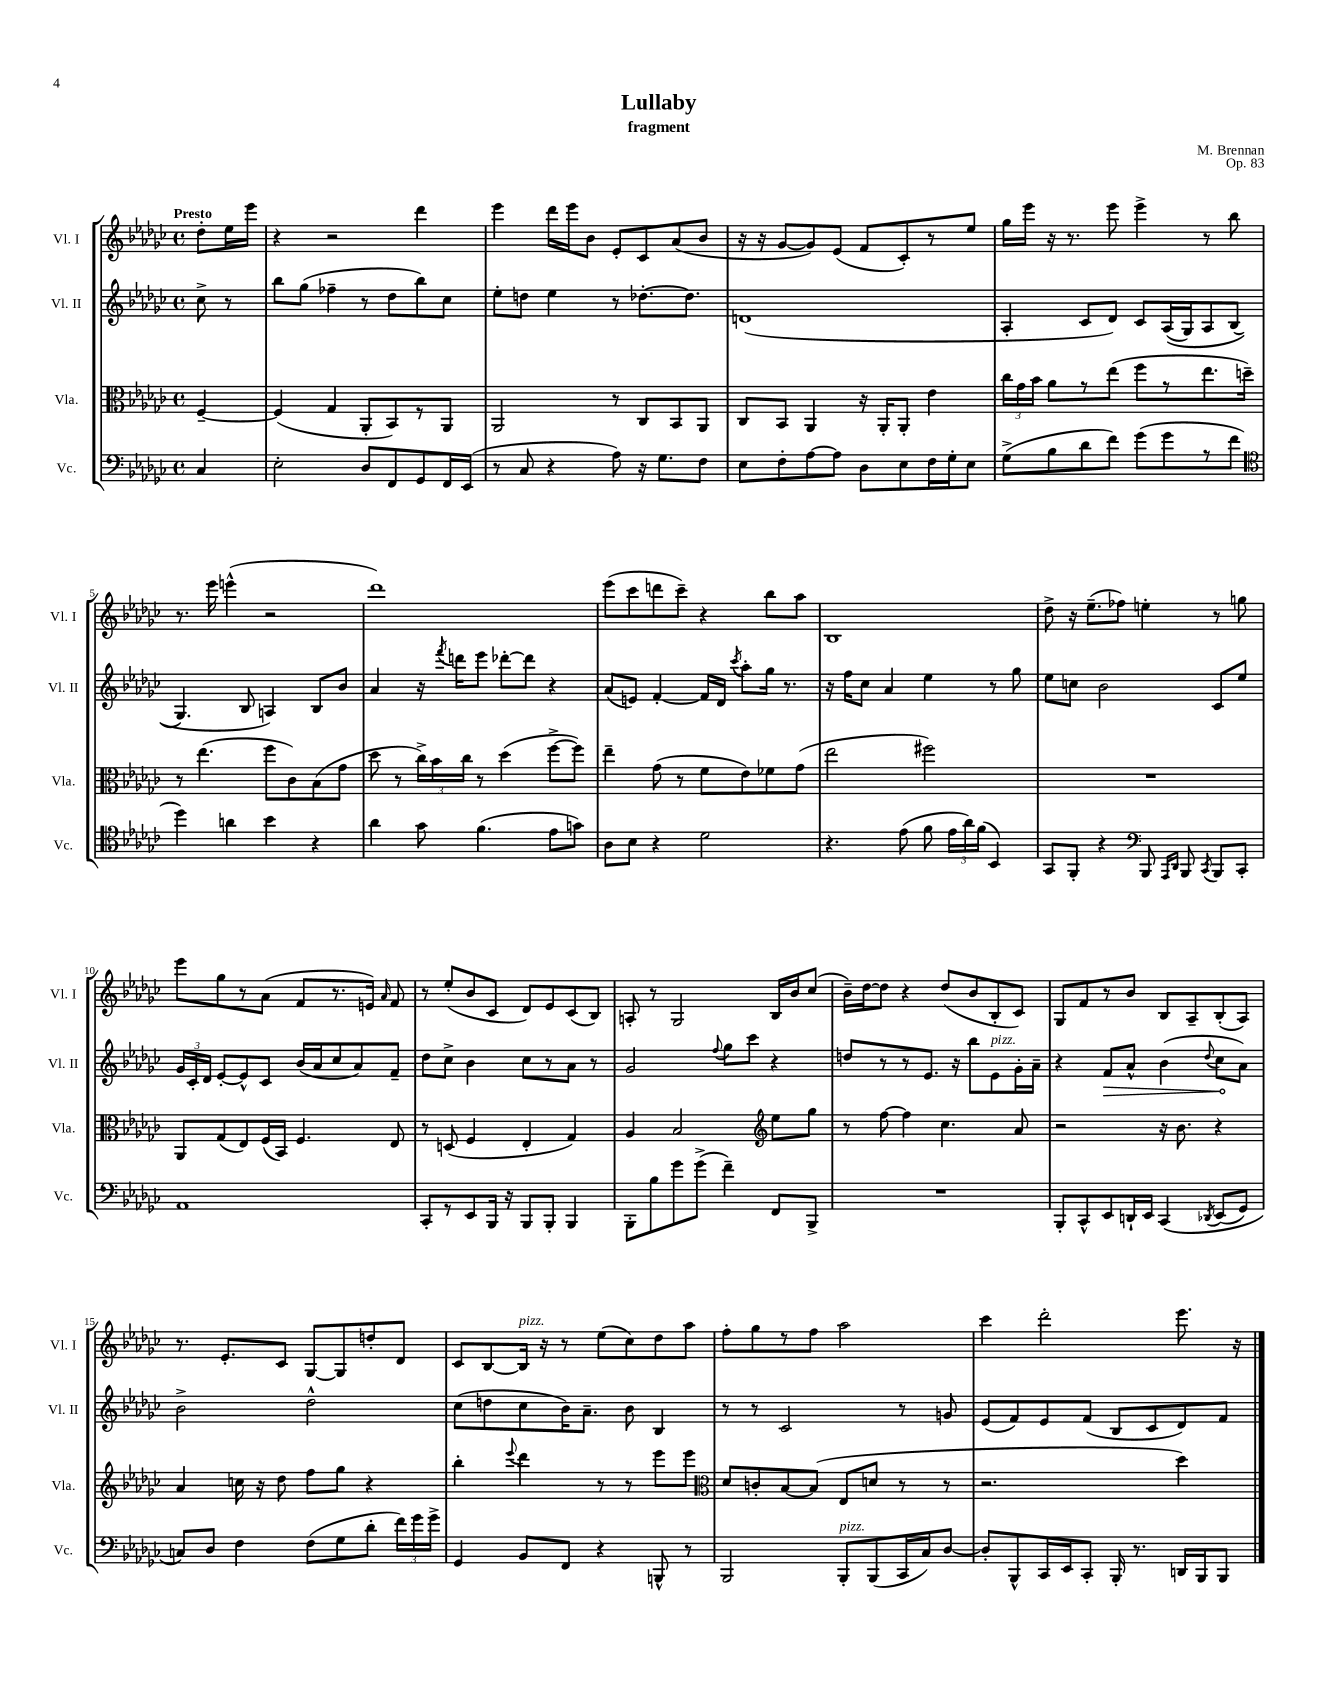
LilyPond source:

\header { title = "Lullaby" composer = "M. Brennan" subtitle = "fragment" opus = "Op. 83" }
<<
\new StaffGroup <<
\new Staff = "s0" \with { instrumentName = "Vl. I" shortInstrumentName = "Vl. I" } {
    \clef treble \key ges \major \defaultTimeSignature \time 4/4 \partial 4 \tempo "Presto"
    \autoBeamOff des''8[-. ees''16 ees'''16] |
    r4 r2 des'''4 |
    ees'''4 des'''16[ ees'''16 bes'8] ees'8[-. ces'8 aes'8( bes'8] |
    r16 r16 ges'8[~ ges'8) ees'8]( f'8[ ces'8-.) r8 ees''8] |
    ges''16[ ees'''16] r16 r8. ees'''8 ees'''4-> r8 bes''8 |
    r8. ees'''16 e'''4-^( r2 |
    des'''1) |
    ees'''8[( ces'''8 d'''8 ces'''8]--) r4 bes''8[ aes''8] |
    bes1 |
    des''8-> r16 ees''8.[--( fes''8]) e''4-. r8 g''8 |
    ees'''8[ ges''8 r8 aes'8]( f'8[ r8. e'16]) \grace { aes'16 } f'8 |
    r8 ees''8[-.( bes'8 ces'8] des'8[) ees'8 ces'8( bes8]) |
    a8-. r8 ges2 bes16[ bes'16 ces''8]( |
    bes'16[--) des''16~ des''8] r4 des''8[( bes'8 bes8-. ces'8]) |
    ges8[ f'8 r8 bes'8] bes8[ aes8-- bes8-.( aes8]) |
    r8. ees'8.[-. ces'8] ges8[~ ges8 d''8-. des'8] |
    ces'8[ bes8~ bes16]^\markup { \italic "pizz." } r16 r8 ees''8[( ces''8) des''8 aes''8] |
    f''8[-. ges''8 r8 f''8] aes''2 |
    ces'''4 des'''2-. ees'''8. r16 \bar "|." |
}
\new Staff = "s1" \with { instrumentName = "Vl. II" shortInstrumentName = "Vl. II" } {
    \clef treble \key ges \major \defaultTimeSignature \time 4/4 \partial 4
    \autoBeamOff ces''8-> r8 |
    bes''8[ ges''8]( fes''4-- r8 des''8[ bes''8) ces''8] |
    ees''8[-. d''8] ees''4 r8 des''8.[~-. des''8.] |
    d'1( |
    aes4-. ces'8[ des'8]) ces'8[ aes16(\( ges16) aes8 bes8]( |
    ges4.\) bes8 a4) bes8[ bes'8] |
    aes'4 r16 \acciaccatura { f'''8 } d'''16[ ees'''8] des'''8[~-. des'''8] r4 |
    aes'8[( e'8]) f'4~-. f'16[ des'16] \acciaccatura { ces'''8 } aes''8[-. ges''16] r8. |
    r16 f''16[ ces''8] aes'4 ees''4 r8 ges''8 |
    ees''8[ c''8] bes'2 ces'8[ ees''8] |
    \tuplet 3/2 { ges'16[ ces'16-. des'16] } ees'8[~-. ees'8-^ ces'8] bes'16[( aes'16 ces''8 aes'8) f'8]-- |
    des''8[ ces''8]-> bes'4 ces''8[ r8 aes'8] r8 |
    ges'2 \appoggiatura { f''8 } ges''8[ ces'''8] r4 |
    d''8[ r8 r8 ees'8.] r16 bes''8[ ees'8^\markup { \italic "pizz." } ges'16-. aes'16]-- |
    r4 \once \override Hairpin.circled-tip = ##t f'8[\> aes'8]-^ bes'4( \appoggiatura { des''8 } ces''8[\! aes'8]) |
    bes'2-> des''2-^ |
    ces''8[( d''8 ces''8 bes'16) aes'8.]-- bes'8 bes4 |
    r8 r8 ces'2 r8 g'8 |
    ees'8[( f'8) ees'8 f'8]( bes8[ ces'8 des'8) f'8] \bar "|." |
}
\new Staff = "s2" \with { instrumentName = "Vla." shortInstrumentName = "Vla." } {
    \clef alto \key ges \major \defaultTimeSignature \time 4/4 \partial 4
    \autoBeamOff f4~-- |
    f4( ges4 aes,8[-. bes,8) r8 aes,8] |
    aes,2 r8 ces8[ bes,8 aes,8] |
    ces8[ bes,8] aes,4 r16 aes,16[-. aes,8]-. ees'4 |
    \tuplet 3/2 { ces''16[ ges'16 bes'16] } aes'8[ r8 ees''8]( f''8[ r8 ees''8. d''16]--) |
    r8 ees''4.( f''8[ ces'8) bes8( ges'8] |
    des''8 r8 \tuplet 3/2 { ces''16[->) bes'16 ces''16] } r8 des''4( f''8[~-> f''8]) |
    ees''4-- ges'8( r8 f'8[ ees'8) fes'8 ges'8]( |
    ees''2 fis''2) |
    R1 |
    aes,8[ ges8( ees8) f16( bes,16]) f4. ees8 |
    r8 d8( f4 ees4-. ges4) |
    aes4 bes2 \clef treble ees''8[ ges''8] |
    r8 f''8~ f''4 ces''4. aes'8 |
    r2 r16 bes'8. r4 |
    aes'4 c''16 r16 des''8 f''8[ ges''8] r4 |
    bes''4-. \appoggiatura { ees'''8 } des'''4 r8 r8 ees'''8[ ees'''8] |
    \clef alto des'8[ c'8-. bes8~ bes8]( ees8[ d'8] r8 r8 |
    r2. des''4) \bar "|." |
}
\new Staff = "s3" \with { instrumentName = "Vc." shortInstrumentName = "Vc." } {
    \clef bass \key ges \major \defaultTimeSignature \time 4/4 \partial 4
    \autoBeamOff ces4 |
    ees2-. des8[ f,8 ges,8 f,16 ees,16]( |
    r8 ces8 r4 aes8) r16 ges8.[ f8] |
    ees8[ f8-. aes8~ aes8] des8[ ees8 f16 ges16-. ees8] |
    ges8[->( bes8 des'8 f'8]) ges'8[( ges'8 r8 f'8] |
    \clef tenor des''4) a'4 bes'4 r4 |
    aes'4 ges'8 f'4.( ees'8[ g'8]) |
    aes8[ bes8] r4 des'2 |
    r4. ees'8( f'8 \tuplet 3/2 { ees'16[ aes'16) f'16]( } bes,4) |
    ges,8[ f,8]-. r4 \clef bass bes,,8 \grace { aes,,16[ des,16] } bes,,8 \acciaccatura { ces,8 } bes,,8[ ces,8]-. |
    aes,1 |
    ces,8[-. r8 ees,8 bes,,16] r16 bes,,8[ bes,,8]-. bes,,4 |
    bes,,8[-. bes8 ges'8 ges'8]->( f'4--) f,8[ bes,,8]-> |
    R1 |
    bes,,8[-. ces,8-^ ees,8 d,16-! ees,16] ces,4\( \acciaccatura { des,8 } ees,8[( ges,8]) |
    c8[\) des8] f4 f8[( ges8 des'8]-. \tuplet 3/2 { f'16[) ges'16 ges'16]-> } |
    ges,4 bes,8[ f,8] r4 b,,8-^ r8 |
    bes,,2 bes,,8[-.^\markup { \italic "pizz." } bes,,8( ces,16 ces16) des8]~ |
    des8[-. bes,,8-^ ces,16 ees,16 ces,8]-. bes,,16-. r8. d,16[ bes,,16 bes,,8] \bar "|." |
}
>>
>>
